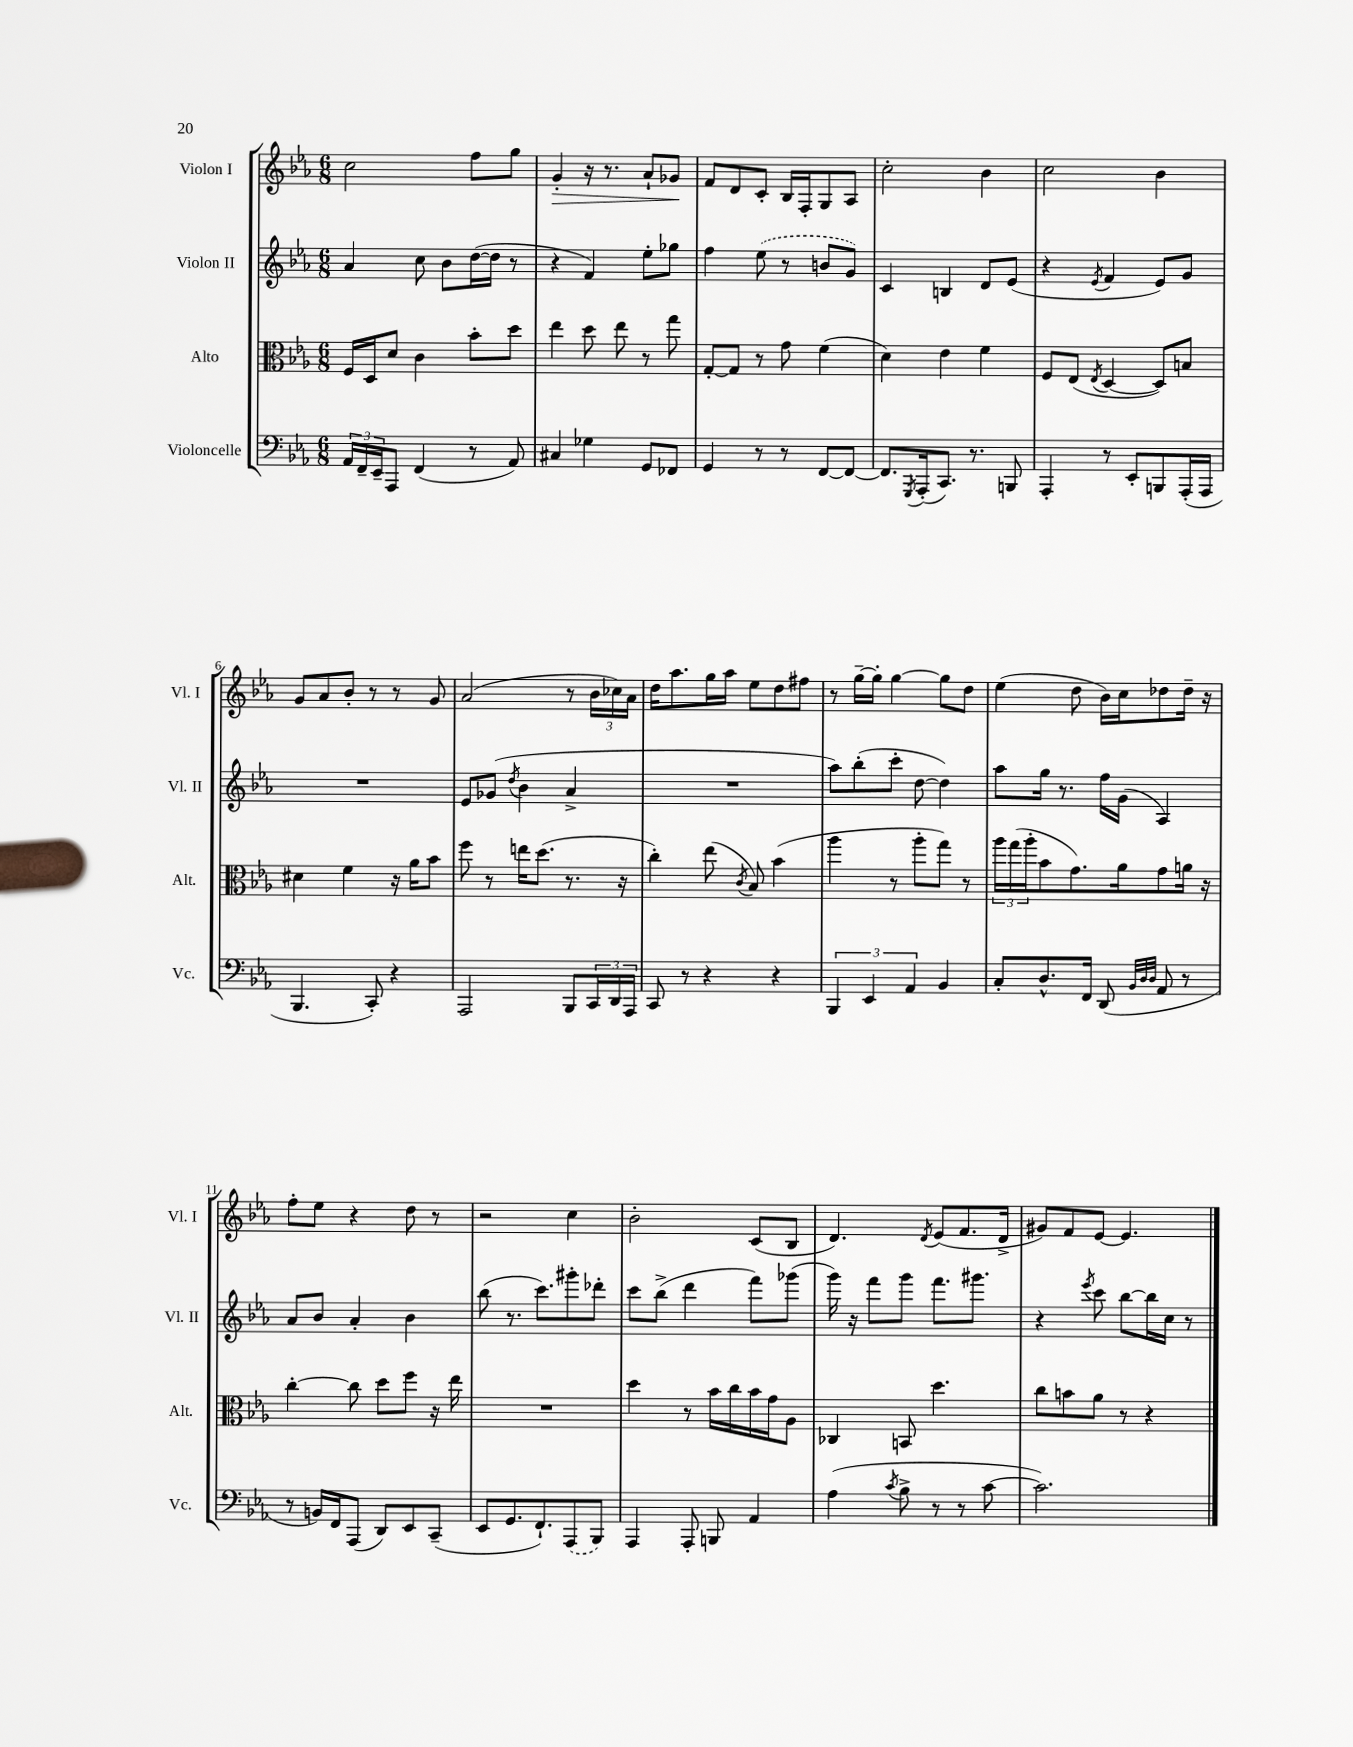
<<
\new StaffGroup <<
\new Staff = "s0" \with { instrumentName = "Violon I" shortInstrumentName = "Vl. I" } {
    \clef treble \key ees \major \numericTimeSignature \time 6/8
    c''2 f''8 g''8 |
    g'4-.\> r16 r8. aes'8-! ges'8\! |
    f'8 d'8 c'8-. bes16 f16-. g8 aes8 |
    c''2-. bes'4 |
    c''2 bes'4 |
    g'8 aes'8 bes'8-. r8 r8 g'8 |
    aes'2( r8 \tuplet 3/2 { bes'16 ces''16) aes'16 } |
    d''16 aes''8. g''16 aes''16 ees''8 d''8 fis''8 |
    r8 g''16~-- g''16-. g''4~ g''8 d''8 |
    ees''4( d''8 bes'16) c''16 des''8 des''16-- r16 |
    f''8-. ees''8 r4 d''8 r8 |
    r2 c''4 |
    bes'2-. c'8( bes8 |
    d'4.) \acciaccatura { d'8 } ees'8( f'8. d'16-> |
    gis'8) f'8 ees'8~ ees'4. \bar "|." |
}
\new Staff = "s1" \with { instrumentName = "Violon II" shortInstrumentName = "Vl. II" } {
    \clef treble \key ees \major \numericTimeSignature \time 6/8
    aes'4 c''8 bes'8 d''16~( d''16 r8 |
    r4 f'4) ees''8-. ges''8 |
    f''4 \once \slurDashed ees''8( r8 b'8 g'8) |
    c'4 b4 d'8 ees'8( |
    r4 \acciaccatura { ees'8 } f'4 ees'8) g'8 |
    R2. |
    ees'8 ges'8( \acciaccatura { d''8 } bes'4 aes'4-> |
    R2. |
    aes''8) bes''8-.( c'''8-. d''8~ d''4) |
    aes''8 g''16 r8. f''16 g'16( aes4) |
    aes'8 bes'8 aes'4-. bes'4 |
    bes''8( r8. c'''8.) gis'''8-. des'''8-. |
    c'''8 bes''8->( d'''4 f'''8) ges'''8( |
    g'''16) r16 f'''8 g'''8 f'''8. gis'''8. |
    r4 \acciaccatura { ees'''8 } c'''8 bes''8~ bes''16 c''16 r8 \bar "|." |
}
\new Staff = "s2" \with { instrumentName = "Alto" shortInstrumentName = "Alt." } {
    \clef alto \key ees \major \numericTimeSignature \time 6/8
    f16 d16 d'8 c'4 bes'8-. d''8 |
    ees''4 d''8 ees''8 r8 g''8 |
    g8~-. g8 r8 g'8 f'4( |
    d'4) ees'4 f'4 |
    f8 ees8( \acciaccatura { ees8 } d4~ d8) b8 |
    dis'4 f'4 r16 aes'16 bes'8 |
    f''8 r8 e''16 d''8.( r8. r16 |
    c''4-.) ees''8( \acciaccatura { c'8 } bes8) bes'4( |
    aes''4 r8 aes''8-. g''8) r8 |
    \tuplet 3/2 { aes''16 g''16( aes''16-. } bes'8 g'8.) aes'16 g'8 a'16 r16 |
    c''4~-. c''8 d''8 f''8 r16 ees''16 |
    R2. |
    d''4 r8 bes'16 c''16 bes'16 g'16 aes8 |
    ces4 b,8 d''4. |
    c''8 b'8 aes'8 r8 r4 \bar "|." |
}
\new Staff = "s3" \with { instrumentName = "Violoncelle" shortInstrumentName = "Vc." } {
    \clef bass \key ees \major \numericTimeSignature \time 6/8
    \tuplet 3/2 { aes,16 f,16-- ees,16-- } aes,,8 f,4( r8 aes,8) |
    cis4 ges4 g,8 fes,8 |
    g,4 r8 r8 f,8~ f,8~ |
    f,8. \acciaccatura { g,,8 } aes,,16-.( c,8.) r8. b,,8 |
    aes,,4-. r8 ees,8-. b,,8 aes,,16-.( aes,,16 |
    bes,,4. c,8-.) r4 |
    aes,,2 bes,,8 \tuplet 3/2 { c,16 d,16 aes,,16 } |
    c,8 r8 r4 r4 |
    \tuplet 3/2 { bes,,4 ees,4 aes,4 } bes,4 |
    c8-. d8.-^ f,16 d,8( \grace { bes,32 d32 d32 } aes,8 r8 |
    r8 b,16) f,16 aes,,8( d,8) ees,8 c,8--( |
    ees,8 g,8. f,8.-!) \once \slurDashed aes,,8( bes,,8) |
    aes,,4 aes,,8-. b,,8 aes,4 |
    aes4( \acciaccatura { c'8 } bes8-> r8 r8 c'8~ |
    c'2.) \bar "|." |
}
>>
>>
